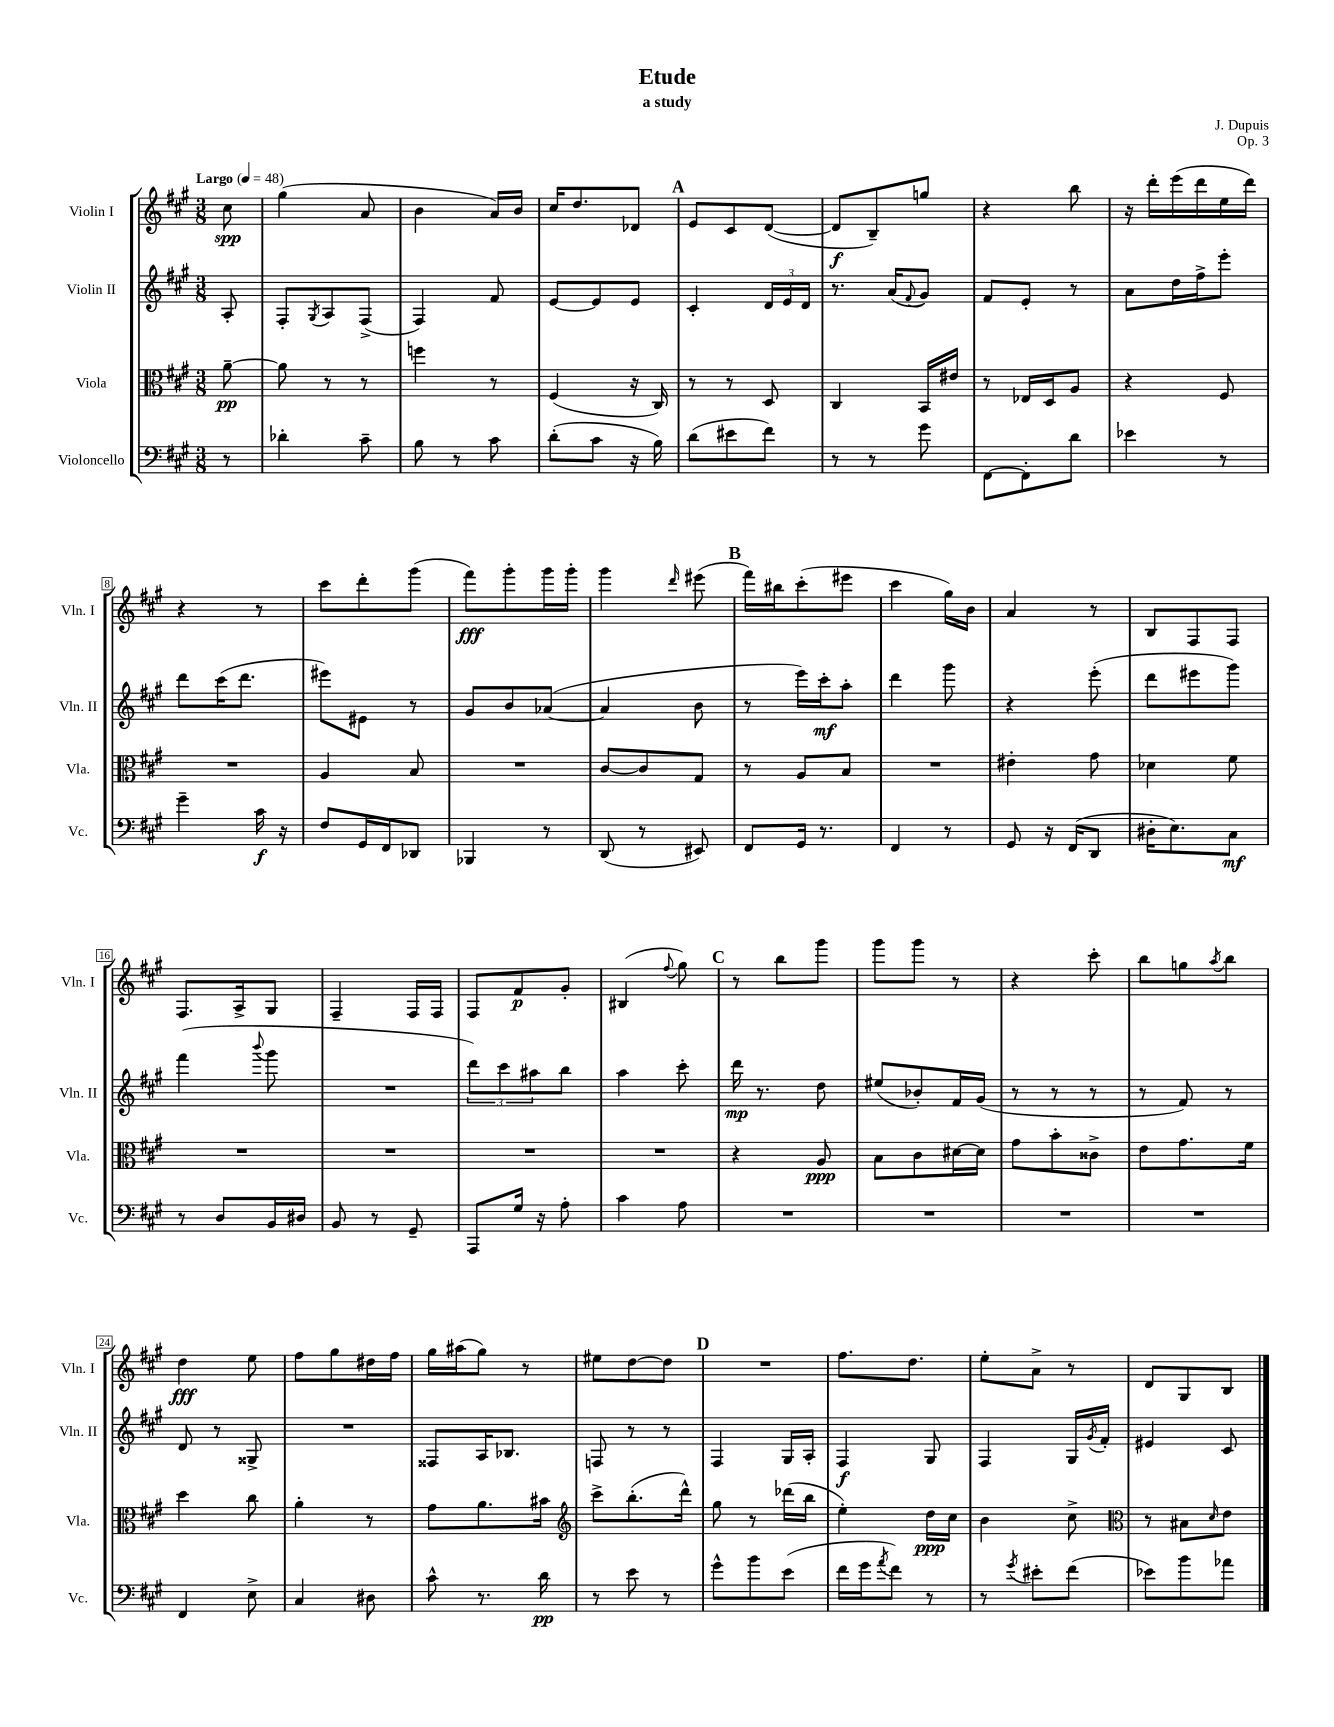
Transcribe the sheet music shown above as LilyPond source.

\header { title = "Etude" composer = "J. Dupuis" subtitle = "a study" opus = "Op. 3" }
<<
\new StaffGroup <<
\new Staff = "s0" \with { instrumentName = "Violin I" shortInstrumentName = "Vln. I" } {
    \clef treble \key a \major \numericTimeSignature \time 3/8 \partial 8 \tempo "Largo" 4 = 48
    cis''8\spp |
    gis''4( a'8 |
    b'4 a'16) b'16 |
    cis''16 d''8. des'8 |
    \mark \markup { \bold "A" } e'8 cis'8 d'8~( |
    d'8\f b8--) g''8 |
    r4 b''8 |
    r16 d'''16-. e'''16( d'''16 e''16 d'''16) |
    r4 r8 |
    cis'''8 d'''8-. gis'''8( |
    fis'''8\fff) gis'''8-. gis'''16 gis'''16-. |
    gis'''4 \grace { d'''16 } eis'''8( |
    \mark \markup { \bold "B" } fis'''16) bis''16 cis'''8-.( eis'''8 |
    cis'''4 gis''16) b'16 |
    a'4 r8 |
    b8 fis8 fis8 |
    fis8. a16-> gis8 |
    fis4-- fis16 fis16 |
    fis8 fis'8\p gis'8-. |
    bis4( \appoggiatura { fis''8 } gis''8) |
    \mark \markup { \bold "C" } r8 b''8 gis'''8 |
    gis'''8 gis'''8 r8 |
    r4 cis'''8-. |
    b''8 g''8 \acciaccatura { a''8 } b''8 |
    d''4\fff e''8 |
    fis''8 gis''8 dis''16 fis''16 |
    gis''16 ais''16( gis''8) r8 |
    eis''8 d''8~ d''8 |
    \mark \markup { \bold "D" } R4. |
    fis''8. d''8. |
    e''8-. a'8-> r8 |
    d'8 gis8 b8 \bar "|." |
}
\new Staff = "s1" \with { instrumentName = "Violin II" shortInstrumentName = "Vln. II" } {
    \clef treble \key a \major \numericTimeSignature \time 3/8 \partial 8
    a8-. |
    fis8-. \acciaccatura { gis8 } a8 fis8->( |
    fis4) fis'8 |
    e'8~ e'8 e'8 |
    \mark \markup { \bold "A" } cis'4-. \tuplet 3/2 { d'16 e'16 d'16 } |
    r8. a'16( \appoggiatura { fis'8 } gis'8) |
    fis'8 e'8-. r8 |
    a'8 d''16 fis''16-> e'''8-. |
    d'''8 cis'''16( d'''8. |
    eis'''8) eis'8 r8 |
    gis'8 b'8 aes'8~( |
    aes'4 b'8 |
    \mark \markup { \bold "B" } r8 e'''16) cis'''16-.\mf a''8-. |
    d'''4 gis'''8 |
    r4 e'''8-.( |
    d'''8 eis'''8 gis'''8) |
    fis'''4( \appoggiatura { b'''8 } gis'''8 |
    R4. |
    \tuplet 3/2 { d'''8) cis'''8 ais''8 } b''8 |
    a''4 cis'''8-. |
    \mark \markup { \bold "C" } d'''16\mp r8. d''8 |
    eis''8( bes'8-.) fis'16 gis'16( |
    r8 r8 r8 |
    r8 fis'8) r8 |
    d'8 r8 gisis8-> |
    R4. |
    fisis8 a16 bes8. |
    f8 r8 r8 |
    \mark \markup { \bold "D" } fis4 gis16 a16-. |
    fis4\f gis8 |
    fis4 gis16 \acciaccatura { gis'8 } fis'16-. |
    eis'4 cis'8 \bar "|." |
}
\new Staff = "s2" \with { instrumentName = "Viola" shortInstrumentName = "Vla." } {
    \clef alto \key a \major \numericTimeSignature \time 3/8 \partial 8
    a'8~--\pp |
    a'8 r8 r8 |
    f''4 r8 |
    fis4( r16 cis16) |
    \mark \markup { \bold "A" } r8 r8 d8 |
    cis4 b,16 eis'16 |
    r8 ees16 d16 a8 |
    r4 fis8 |
    R4. |
    a4 b8 |
    R4. |
    cis'8~ cis'8 gis8 |
    \mark \markup { \bold "B" } r8 a8 b8 |
    R4. |
    eis'4-. gis'8 |
    des'4 fis'8 |
    R4. |
    R4. |
    R4. |
    R4. |
    \mark \markup { \bold "C" } r4 a8\ppp |
    b8 cis'8 dis'16~ dis'16 |
    gis'8 b'8-. cisis'8-> |
    e'8 gis'8. fis'16 |
    d''4 cis''8 |
    a'4-. r8 |
    gis'8 a'8. bis'16 |
    \clef treble cis'''8-> b''8.-.( d'''16-^) |
    \mark \markup { \bold "D" } gis''8 r8 des'''16( b''16 |
    e''4-.) d''16\ppp cis''16 |
    b'4 cis''8-> |
    \clef alto r8 bis8 \grace { d'16 } e'8 \bar "|." |
}
\new Staff = "s3" \with { instrumentName = "Violoncello" shortInstrumentName = "Vc." } {
    \clef bass \key a \major \numericTimeSignature \time 3/8 \partial 8
    r8 |
    des'4-. cis'8-- |
    b8 r8 cis'8 |
    d'8-.( cis'8 r16 b16) |
    \mark \markup { \bold "A" } d'8( eis'8 fis'8) |
    r8 r8 gis'8 |
    fis,8~ fis,8-. d'8 |
    ees'4 r8 |
    gis'4-- cis'16\f r16 |
    fis8 gis,16 fis,16 des,8 |
    bes,,4 r8 |
    d,8( r8 eis,8) |
    \mark \markup { \bold "B" } fis,8 gis,16 r8. |
    fis,4 r8 |
    gis,8 r16 fis,16( d,8 |
    dis16-. e8.) cis8\mf |
    r8 d8 b,16 dis16 |
    b,8 r8 gis,8-- |
    a,,8 gis16 r16 a8-. |
    cis'4 a8 |
    \mark \markup { \bold "C" } R4. |
    R4. |
    R4. |
    R4. |
    fis,4 e8-> |
    cis4 dis8 |
    cis'8-^ r8. d'16\pp |
    r8 e'8 r8 |
    \mark \markup { \bold "D" } gis'8-^ b'8 e'8( |
    fis'16 gis'16 \acciaccatura { a'8 } fis'8) r8 |
    r8 \acciaccatura { gis'8 } eis'8-. fis'8( |
    ees'8) b'8 aes'8 \bar "|." |
}
>>
>>
\layout { \context { \Score \override BarNumber.stencil = #(make-stencil-boxer 0.1 0.3 ly:text-interface::print) } }
